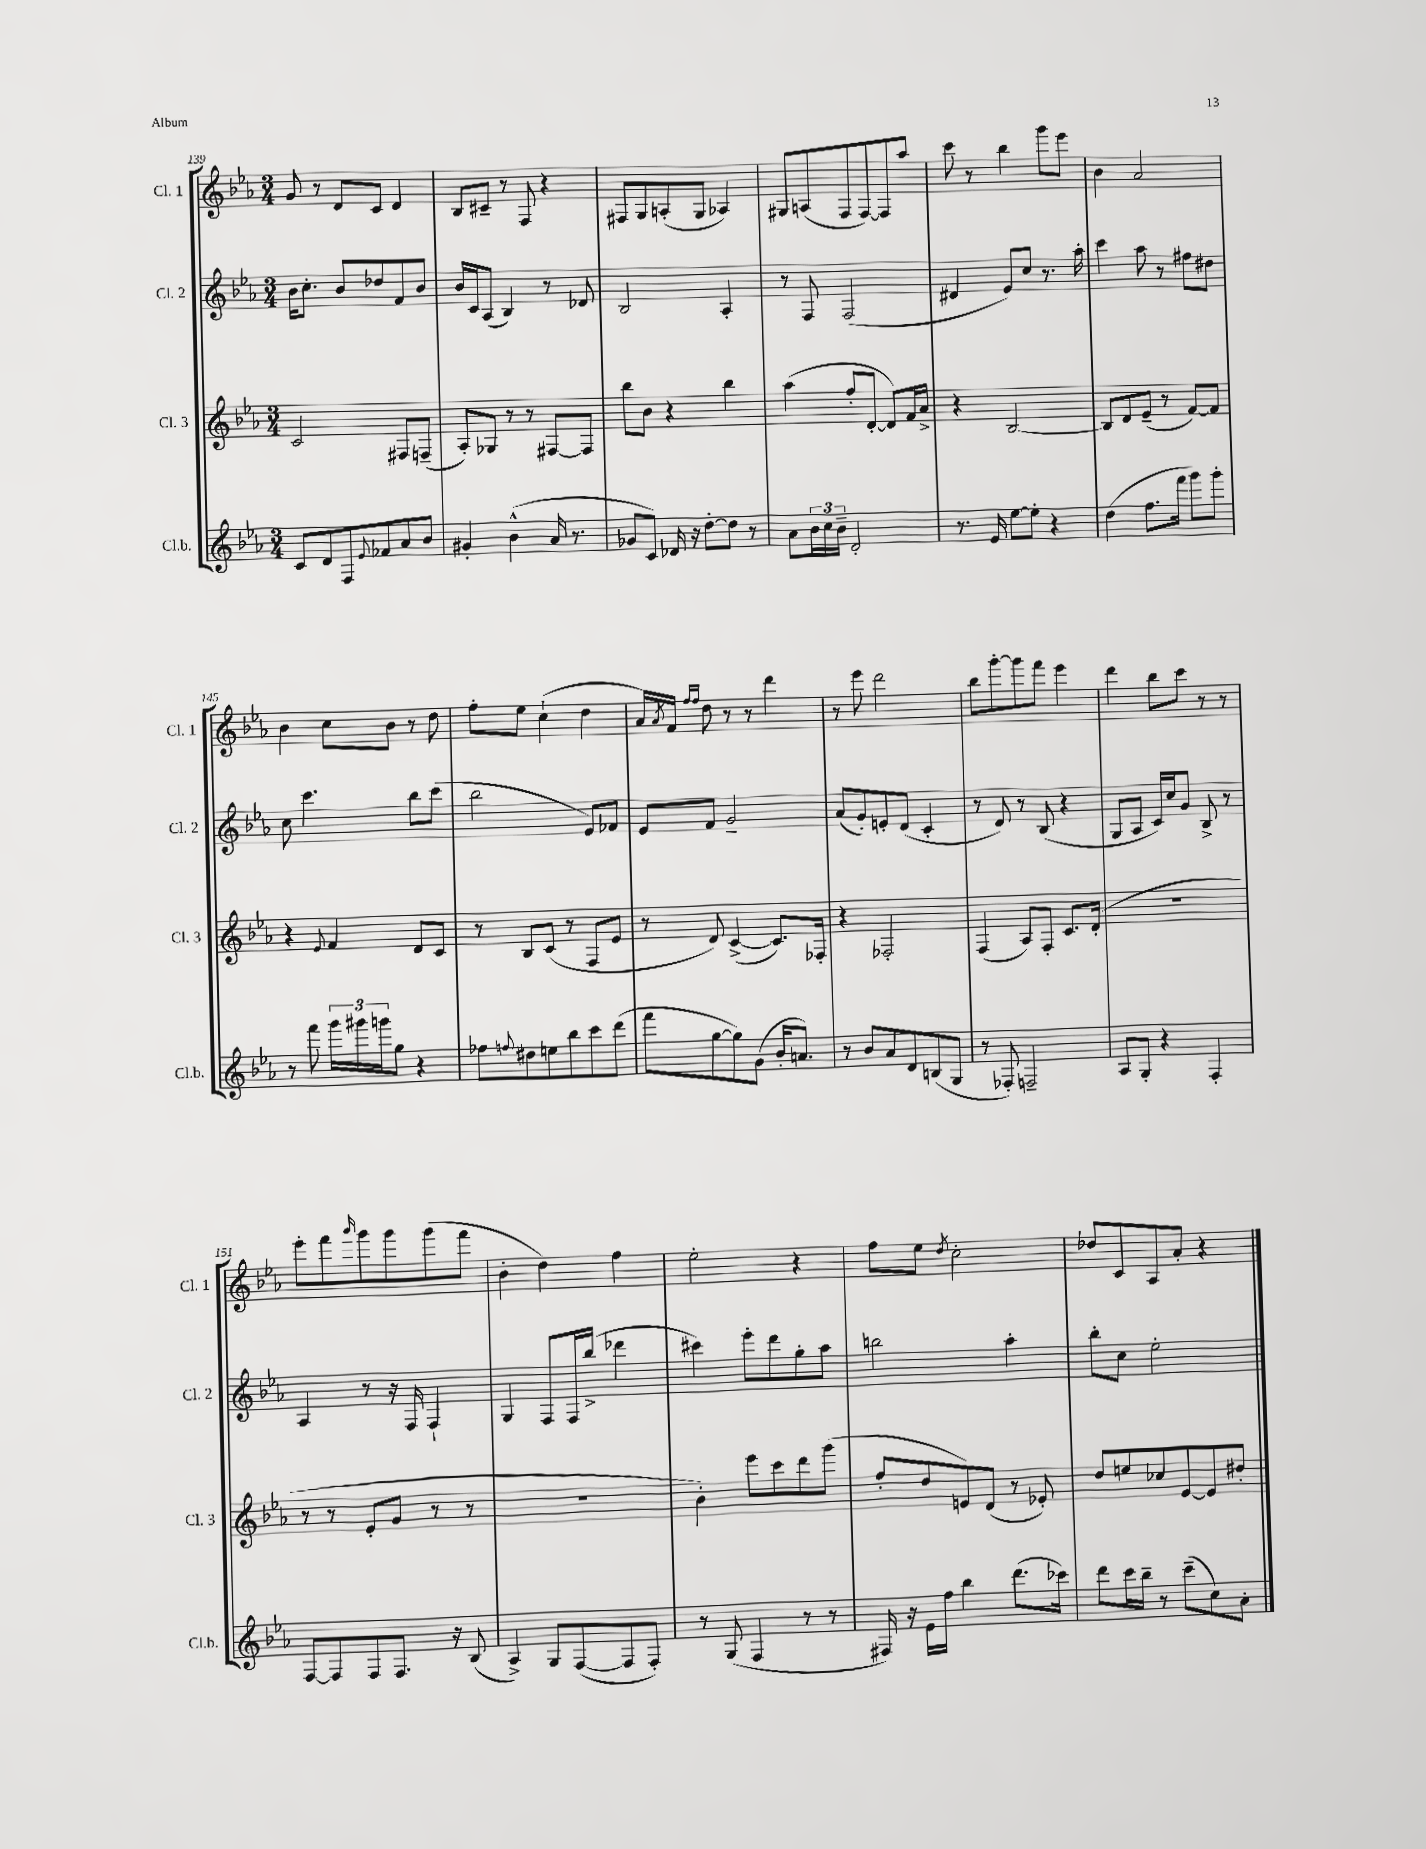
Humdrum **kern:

**kern	**kern	**kern	**kern
*part4	*part3	*part2	*part1
*staff4	*staff3	*staff2	*staff1
*I"Cl.b.	*I"Cl. 3	*I"Cl. 2	*I"Cl. 1
*I'Cl.b.	*I'Cl. 3	*I'Cl. 2	*I'Cl. 1
*clefG2	*clefG2	*clefG2	*clefG2
*k[b-e-a-]	*k[b-e-a-]	*k[b-e-a-]	*k[b-e-a-]
*M3/4	*M3/4	*M3/4	*M3/4
=139	=139	=139	=139
8c/L	2c/	16b-\KL	8g/
.	.	8.cc'\J	.
8d/	.	.	8r
8F/	.	8b-/L	8d/L
8qqe-/	.	.	.
8f-X/	.	8dd-X/	8c/J
8a-/	8F#X/L	8f/	4d/
8b-/J	(8Fn~/J	8b-/J	.
=140	=140	=140	=140
4g#X'/	8A-'/L)	16b-/LL	8B-/L
.	.	16c/J	.
.	8G-X/J	(8A-/J	8c#X~/J
(4b-^^\	8r	4B-/)	8r
.	8r	.	8F/
16a-/	[8F#X/L	8r	4r
8.r	.	.	.
.	8F#/J]	8d-X/	.
=141	=141	=141	=141
8g-X/L	8bb-\L	2B-/	8F#X/L
8c/J)	8b-\J	.	8G/
16d-X/	4r	.	(8An'/
16r	.	.	.
[8dd'\L	.	.	8G/J
8dd\J]	4bb-\	4A-'/	4A-X/)
8r	.	.	.
=142	=142	=142	=142
8a-\L	(4aa-\	8r	8G#X/L
24b-\L	.	8F/	(8An/
24cc\	.	.	.
24b-~\JJ	.	.	.
2d'/	8ff'/L	(2F/	8F/
.	[8d'/J	.	[8F/)
.	8d/L])	.	8F/]
.	16f/L	.	8aa-/J
.	16a-^/JJ	.	.
=143	=143	=143	=143
8.r	4r	4d#X/	8ccc\
.	.	.	8r
16e-/	.	.	.
[8ee-\L	[2B-/	8e-/L)	4bb-\
8ee-'\J]	.	8cc/J	.
4r	.	8.r	8ggg\L
.	.	.	8eee-\J
.	.	16aa-'\	.
=144	=144	=144	=144
(4dd\	8B-/L]	4ccc\	4b-\
.	8d/	.	.
8.ff\L	(8e-~/J	8aa-\	2a-/
.	8r	8r	.
16fff\Jk	.	.	.
8ggg\L)	[8f/L)	8ff#X\L	.
8ggg'\J	8f/J]	8dd#X\J	.
!!LO:LB:g=z
=145	=145	=145	=145
8r	4r	8cc\	4b-\
8fff\	.	4.ccc\	.
.	8qqe-/	.	.
24ggg\LL	4f/	.	8cc\L
24ggg#X\	.	.	.
24gggn\J	.	.	.
8gg\J	.	.	8b-\J
4r	8d/L	8bb-\L	8r
.	8c/J	(8ccc\J	8dd\
=146	=146	=146	=146
8ff-X\L	8r	2bb-\	8ff'\L
8qqffn/	.	.	.
8dd#X\	8B-/L	.	8ee-\J
8een\	(8c/J	.	(4cc`\
8bb-\	8r	.	.
8ccc\	8F/L	8e-/L)	4dd\
(8ddd\J	8e-/J	8f-X/J	.
=147	=147	=147	=147
8fff\L	8r	8e-/L	16a-/LL)
.	.	.	8qa-/
.	.	.	16f/JJ
.	.	.	16qqff/LL
.	.	.	16qqff/JJ
[8gg\	8d/)	8f/J	8dd\
8gg\])	([4c^/	2g~/	8r
(8g\J	.	.	8r
16b-'/KL	8.c/L])	.	4ddd\
8.an/J)	.	.	.
.	16F-X'/Jk	.	.
=148	=148	=148	=148
8r	4r	(8a-/L	8r
8b-/L	.	8g'/)	8eee-\
8a-/	2F-X'/	8en'/	2ddd\
8d/	.	(8d/J	.
(8Bn/	.	4c'/	.
8G/J	.	.	.
=149	=149	=149	=149
8r	(4F/	8r	8bb-\L
8F-X'/)	.	8d/)	[8ggg'\
2Fn~/	8A-/L)	8r	8ggg\]
.	8F'/J	(8B-/	8fff\J
.	8.c/L	4r	4eee-\
.	(16d'/Jk	.	.
=150	=150	=150	=150
8A-/L	2.r	8G/L	4ddd\
8G'/J	.	8A-/J	.
4r	.	16c/LL)	8bb-\L
.	.	16cc/J	.
.	.	8g/J	8ccc\J
4F'/	.	8B-^/	8r
.	.	8r	8r
!!LO:LB:g=z
=151	=151	=151	=151
[8F/L	8r	4A-/	8eee-'\L
8F/]	8r	.	8fff\
.	.	.	16qqaaa-/
8F/	8e-'/L	8r	8ggg\
8.F/J	8g/J	16r	8ggg\
.	.	16F/	.
.	8r	4F`/	(8ggg\
16r	.	.	.
(8B-/	8r	.	8fff\J
=152	=152	=152	=152
4A-^/)	2.r	4G/	4b-'\
8G/L	.	8F/L	4dd\)
([8F/	.	16F/L	.
.	.	(16bb-^/JJ	.
8F/]	.	4ddd-X\	4ff\
8F'/J)	.	.	.
=153	=153	=153	=153
8r	4b-'\)	4ccc#X\)	2ee-'\
(8G/	.	.	.
4F/	8eee-\L	8eee-'\L	.
.	8ccc\	8ddd\	.
8r	8ddd\	8gg'\	4r
8r	(8ggg\J	8aa-\J	.
=154	=154	=154	=154
16F#X/)	8ff'/L	2bbn\	8ff\L
16r	.	.	.
16e-\LL	8dd/	.	8ee-\J
16ff\JJ	.	.	.
.	.	.	8qdd/
4bb-\	8en/)	.	2cc'\
.	(8d/J	.	.
(8.ddd\L	8r	4aa-'\	.
.	8e-X'/)	.	.
16ccc-X\Jk)	.	.	.
=155	=155	=155	=155
8ddd\L	8dd/L	8bb-'\L	8dd-X/L
16ccc\L	8een/	8cc\J	8c/
16bb-~\JJ	.	.	.
8r	8cc-X/	2ee-'\	8A-/
(8ccc~\L	[8e-/	.	8a-'/J
8cc\)	8e-/]	.	4r
8a-'\J	8dd#X'/J	.	.
==	==	==	==
*-	*-	*-	*-
